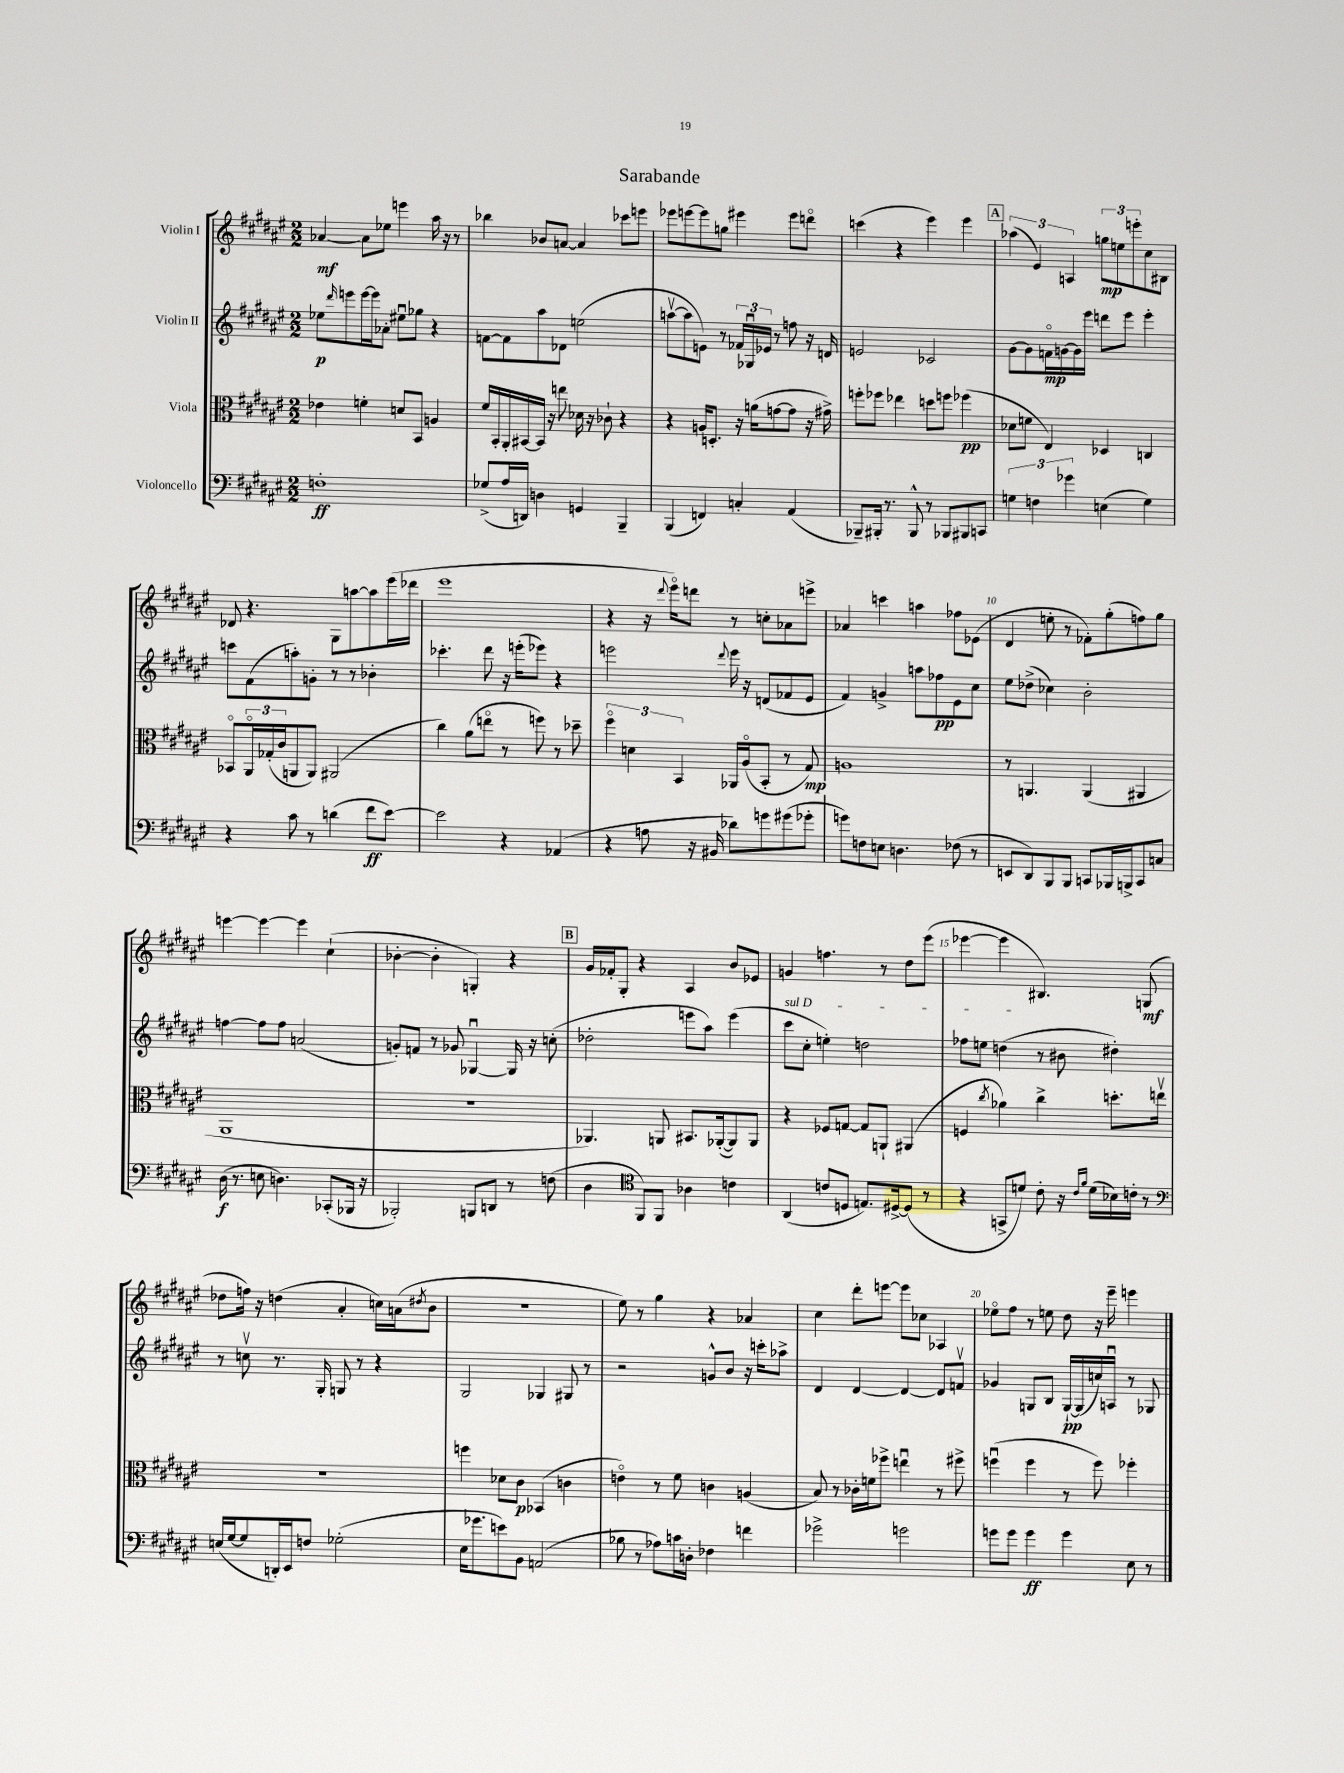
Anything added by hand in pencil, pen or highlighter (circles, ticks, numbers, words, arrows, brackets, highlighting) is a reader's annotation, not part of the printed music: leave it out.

**kern	**kern	**kern	**kern
*staff4	*staff3	*staff2	*staff1
*clefF4	*clefC3	*clefG2	*clefG2
*k[f#c#g#d#a#e#]	*k[f#c#g#d#a#e#]	*k[f#c#g#d#a#e#]	*k[f#c#g#d#a#e#]
*M2/2	*M2/2	*M2/2	*M2/2
1F'	4e-\	8ee-\L	[4a-/
.	.	16qqddd#/	.
.	.	8eee\	.
.	4f'\	[16eee\L	8a-\]L
.	.	16eee\]J	.
.	.	8a-'\J	8ee-\J
.	8d/L	8ee#u\L	4eee\
.	8BB/J	8gg-\J	.
.	4A/	4r	16aa#\
.	.	.	16r
.	.	.	8r
=	=	=	=
(8G-^/L	16f#/LL	[8f\L	4bb-\
.	16BB'/	.	.
16A#/L	16AA#'/	8f\]	.
16DD/JJ)	[16BB#/	.	.
4D\	16BB#/]JJ	8aa#\	8b-/L
.	16r	.	.
.	8ee\	8d-\J	[8a/J
4GG/	16d-\	(2ee\	4a/]
.	16r	.	.
.	8c-`\	.	.
4BBB~/	4r	.	8ccc-\L
.	.	.	8eee\J
=	=	=	=
(4BBB/	4r	[8aav\L	8eee-\L
.	.	8aa\]	[8eee\
4FF/)	16A/LK	8e\J)	8eee\]
.	8.D'/J	.	.
.	.	8r	8gg\J
4C'/	16r	24f-/LL	4eee#\
.	.	24G-u/	.
.	(16a\LK	.	.
.	.	24e-/JJ	.
.	[8g\	8r	.
(4AA#/	8g\]J	8ff\	8eee#\L
.	16r	16r	8dddo\J
.	16g#^\)	16d/	.
=	=	=	=
8BBB-~/L)	8ff'\L	2e/	(4ccc\
16BBB#'/Jk	8ff-\J	.	.
8.r	.	.	.
.	4ee-\	.	4r
8BBB#^^/	.	.	.
8r	8dd\L	2c-/	4eee#\)
8BBB-/L	8ff\J	.	.
8BBB#/	(4ff-\	.	4eee#\
8CC/J	.	.	.
=	=	=	=
6G\	8d-\L	[8g#\L	(6aa-\
.	8f\J	8g#\]	.
6F\	.	.	6e#/)
.	4E#/)	16fo\L	.
.	.	[16g\	.
6g-\	.	.	6A/
.	.	16g\]	.
.	.	16eee#\JJ	.
(4E\	4D-/	8ddd\L	12gg\L
.	.	.	12ee\
.	.	8eee#\J	.
.	.	.	12eee'\
4G\)	4C/	4eee#'\	8cc#\
.	.	.	8B#\J
=	=	=	=
4r	8BB-o/L	8ccc\L	8d-/
.	24AA#o/L	(8f#\	4.r
.	(24G-'/	.	.
.	24c#/J	.	.
8c#\	8AA/	8aa'\)	.
8r	8AA/J)	8g'\J	.
(4d\	(2AA#/	8r	8G#\L
.	.	8r	[8aa\
8f#\L	.	4b-'\	8aa\]
[8e#\J)	.	.	(16eee#\L
.	.	.	16ddd-\JJ
=	=	=	=
2e#\]	4cc#\)	4.ccc-'\	1eee#
.	(8a#\L	.	.
.	8eeo\J	8ddd#\	.
4r	8r	16r	.
.	.	(16eee'\LK	.
.	8ff\)	8eee-\J)	.
(4AA-/	8r	4r	.
.	8dd-~\	.	.
=	=	=	=
4r	6ff#o\	2eee\	4r
.	6d\	.	.
8A\	.	.	16r
.	.	.	8qqddd#/
.	.	.	16eee#o\LK)
.	6BB/	.	.
16r	.	.	8ddd\J
16BB#/	.	.	.
.	.	8qqddd#/	.
8d-\L)	16AA-/LL	16eee\	8r
.	(16A#o/J	16r	.
8g\	8BB'/J	(8d/L	8cc'\L
(8g#\	8r	8f-/	8a-\
8g-'\J	8G#/)	8e#/J	8eee^\J
=	=	=	=
8g\L)	1A	4f#/)	4a-/
8F\	.	.	.
8E\J	.	4g^/	4ccc\
4.D\	.	.	.
.	.	8aa\L	4aa\
.	.	8ff-\	.
(8F-\	.	8e#\	8ff-\L
8r	.	8cc#\J	(8e-\J
=	=	=	=
8EE/L	8r	8ee#\L	4d#/
8DD#/)	4.AA/	(8dd-^\J	.
8BBB/	.	4cc-\)	8ee'\
8BBB/J	.	.	8r
8CC/L	(4AA/	2b'\	8f-'\L)
16BBB-/L	.	.	(8gg#'\
16BBB^/J	.	.	.
8CC/	4AA#/	.	8ff\)
8C/J	.	.	8gg#\J
=	=	=	=
(16D#\	1AA#	[4ff\	[4eee\
8.r	.	.	.
8E\	.	8ff\]L	4eee\_
4.D\)	.	8ff\J	.
.	.	(2a/	4eee\]
(8CC-'/L	.	.	(4cc#`\
16BBB-/Jk	.	.	.
16r	.	.	.
=	=	=	=
2BBB-'/)	1r	8g'/L)	[4b-'\
.	.	8f/J	.
.	.	8r	4b-'\]
.	.	8g-/	.
8BBB/L	.	[4G-u/	4G'/)
8DD/J	.	.	.
8r	.	16G-/]	4r
.	.	16r	.
(8F\	.	(8cc'\	.
=	=	=	=
4D#\	4.AA-/)	2dd-'\	16g#/LL
.	.	.	16f-'/J
.	.	.	8G#'/J
*clefC4	*	*	*
8FF#/L)	.	.	4r
8FF#/J	8AA/	.	.
4A-\	8.BB#/L	8eee\L	4A#/
.	.	8aa#\J)	.
.	([16AA-'/k	.	.
4c\	8AA-/])	(4eee\	8b/L
.	8AA-/J	.	8e-/J
=	=	=	=
(4AA#/	4r	8ccc#\L	4g/
.	.	8cc#'\J	.
8c/L	8F-/L	4ee'\)	4.ff\
8D/J	[8G/J	.	.
8.E/L)	8G/]L	2dd\	.
.	8AA`/J	.	8r
[16D#^/k	.	.	.
(8D#/]J	(4AA#/	.	8dd#\L
8r	.	.	(8eee#\J
=	=	=	=
4r	4F/	8ff-\L	[4eee-\
.	.	8ee\J	.
.	8qcc#/	.	.
8GG^/L	4a-\)	(4dd\	4eee-\]
8d/J)	.	.	.
8c#'\	4cc#^\	8r	4.B#/)
16r	.	8b#\	.
16qqc#/LL	.	.	.
16qqf#/JJ	.	.	.
(16d\LL	.	.	.
16B-\)	8.dd'\L	4dd#'\)	.
16c'\JJ	.	.	.
8r	.	.	(8G/
.	16eev\Jk	.	.
=	=	=	=
*clefF4	*	*	*
(16E/LL	1r	8r	8dd-\L
[16G#/J	.	.	.
8G#/]	.	8ccv\	16ff\Jk)
.	.	.	16r
16DD'/L)	.	8.r	(4dd\
16EE#/J	.	.	.
8F/J	.	.	.
.	.	16G#'/	.
(2G-'\	.	8G/	4a#'/
.	.	8r	.
.	.	4r	16cc\LL)
.	.	.	(16a\J
.	.	.	8qdd#/
.	.	.	8b\J
=	=	=	=
16E#\LK	4ff\	2G#/	1r
8.g-\	.	.	.
8e\)	8d-\L	.	.
8BB\J	8c#\J	.	.
(2AA/	(4BB-/	4G-/	.
.	4c\	8G#/	.
.	.	8r	.
=	=	=	=
8B-\	4eo\)	2r	8ee#\)
8r	.	.	8r
8A-\L)	8r	.	4gg#\
16c\L	8f#\	.	.
16D'\JJ	.	.	.
4F-\	4c\	8g^^/L	4r
.	.	8b/J	.
4f\	(4A/	16r	4a-/
.	.	16ccc'\LK	.
.	.	8aa-^\J	.
=	=	=	=
2g-^\	8B/)	4d#/	4cc#\
.	8r	.	.
.	16c-'\LL	[4d#/	8ddd#'\L
.	16f\J	.	.
.	8ff-^\J	.	[8eee\J
2g\	4eeu\	4d#/_	8eee\]L
.	.	.	8cc-\J
.	8r	8d#/]L	4A-/
.	8ff#^\	8fv/J	.
=	=	=	=
8g\L	(4ffu\	4g-/	8ee-o\L
8g\J	.	.	8ff#\J
4g\	4ff\	8G/L	8r
.	.	8B/J	8ee\
4g\	8r	[16G`/LL	8dd#\
.	.	(16G/]	.
.	8ff\)	16cc/)	16r
.	.	16Au/JJ	16eee#~\
8E#\	4ff-'\	8r	4eee\
8r	.	8G-/	.
==	==	==	==
*-	*-	*-	*-
